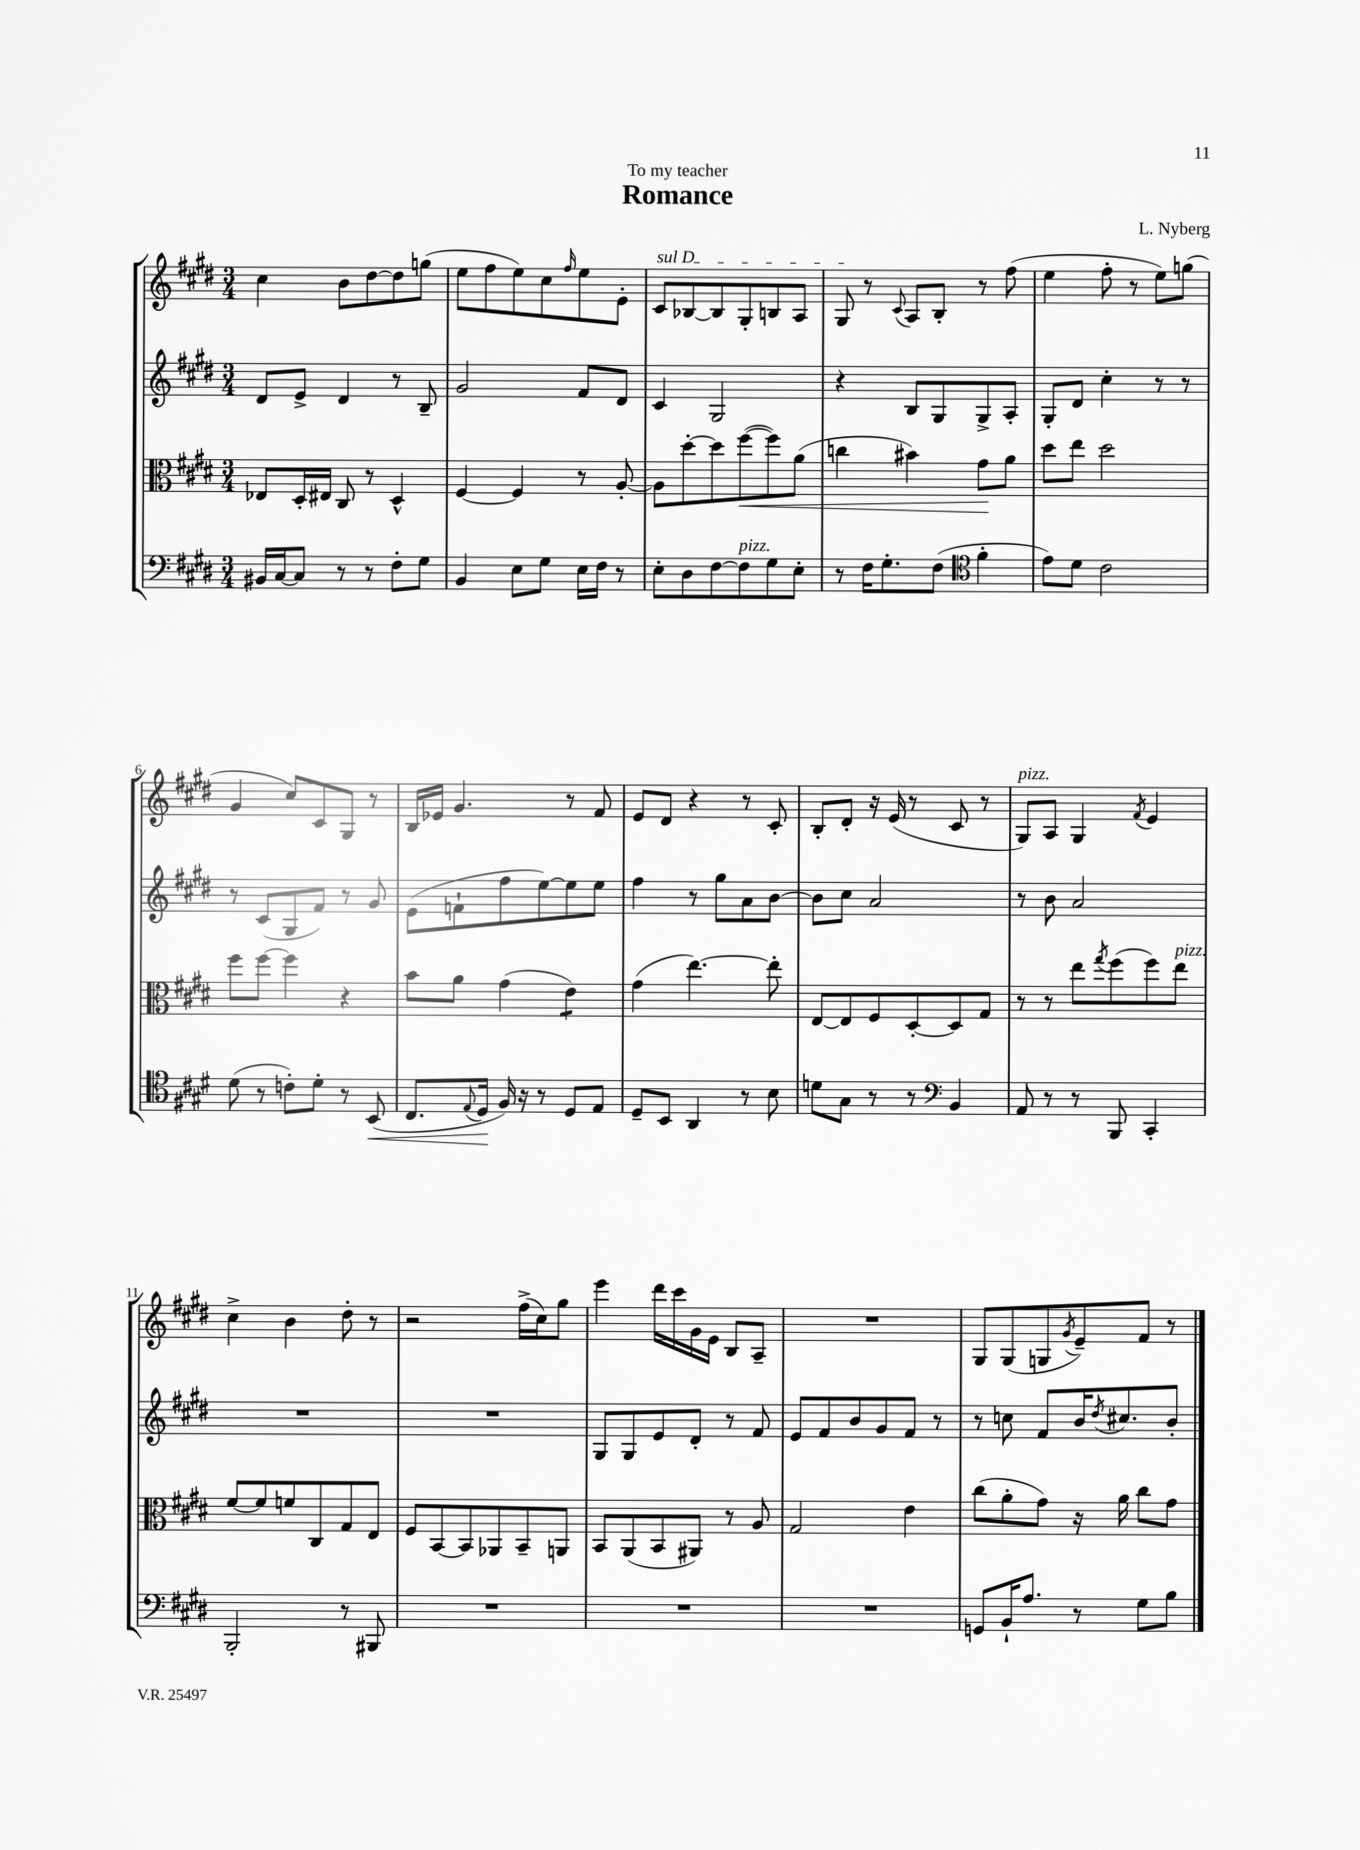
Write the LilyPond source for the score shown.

\header { title = "Romance" composer = "L. Nyberg" dedication = "To my teacher" }
<<
\new StaffGroup <<
\new Staff = "s0" {
    \clef treble \key e \major \numericTimeSignature \time 3/4
    cis''4 b'8 dis''8~ dis''8 g''8( |
    e''8 fis''8 e''8) cis''8 \grace { fis''16 } e''8 e'8-. |
    \once \override TextSpanner.bound-details.left.text = \markup { \italic "sul D" } cis'8\startTextSpan bes8~ bes8 gis8-. b8 a8 |
    gis8\stopTextSpan r8 \appoggiatura { cis'8 } a8 b8-. r8 fis''8( |
    e''4 fis''8-. r8 e''8) g''8( |
    gis'4 cis''8) cis'8 gis8 r8 |
    b16 ees'16 gis'4. r8 fis'8 |
    e'8 dis'8 r4 r8 cis'8-. |
    b8-. dis'8-. r16 e'16( r8 cis'8 r8 |
    gis8^\markup { \italic "pizz." }) a8 gis4 \acciaccatura { fis'8 } e'4 |
    cis''4-> b'4 dis''8-. r8 |
    r2 fis''16->( cis''16) gis''8 |
    e'''4 dis'''16 cis'''16 gis'16 e'16 b8 a8-- |
    R2. |
    gis8 gis8( g8 \acciaccatura { gis'8 } e'8--) fis'8 r8 \bar "|." |
}
\new Staff = "s1" {
    \clef treble \key e \major \numericTimeSignature \time 3/4
    dis'8 e'8-> dis'4 r8 b8-- |
    gis'2 fis'8 dis'8 |
    cis'4 gis2 |
    r4 b8 gis8 gis8-> a8-. |
    gis8-. dis'8 cis''4-. r8 r8 |
    r8 cis'8( gis8 fis'8) r8 gis'8 |
    e'8( f'8-! fis''8 e''8~) e''8 e''8 |
    fis''4 r8 gis''8 a'8 b'8~ |
    b'8 cis''8 a'2 |
    r8 b'8 a'2 |
    R2. |
    R2. |
    gis8 gis8 e'8 dis'8-. r8 fis'8 |
    e'8 fis'8 b'8 gis'8 fis'8 r8 |
    r8 c''8 fis'8 b'16 \acciaccatura { dis''8 } cis''8. b'8-. \bar "|." |
}
\new Staff = "s2" {
    \clef alto \key e \major \numericTimeSignature \time 3/4
    ees8 dis16-. eis16 cis8 r8 dis4-^ |
    fis4~ fis4 r8 a8~-. |
    a8 dis''8~-. dis''8 fis''8~\<( fis''8) a'8( |
    c''4 bis'4) gis'8\! a'8 |
    dis''8 e''8 dis''2 |
    fis''8 fis''8~ fis''4 r4 |
    b'8 a'8 gis'4( e'4:8) |
    gis'4( e''4.~) e''8-. |
    e8~ e8 fis8 dis8~-. dis8 gis8 |
    r8 r8 e''8 \acciaccatura { gis''8 } fis''8( fis''8) e''8^\markup { \italic "pizz." } |
    fis'8~ fis'8 f'8 cis8 gis8 e8 |
    fis8 b,8~ b,8 aes,8 b,8-- a,8 |
    b,8 a,8( b,8 ais,8) r8 a8 |
    gis2 e'4 |
    cis''8( a'8-. gis'8) r16 a'16 cis''8 gis'8 \bar "|." |
}
\new Staff = "s3" {
    \clef bass \key e \major \numericTimeSignature \time 3/4
    bis,16 cis16~ cis8 r8 r8 fis8-. gis8 |
    b,4 e8 gis8 e16 fis16 r8 |
    e8-. dis8 fis8~ fis8^\markup { \italic "pizz." } gis8 e8-. |
    r8 fis16 gis8.-. fis8( \clef tenor fis'4-. |
    e'8) dis'8 cis'2 |
    dis'8( r8 c'8-.) dis'8-. r8 b,8\<( |
    cis8. \appoggiatura { e8 } dis16\! fis16) r16 r8 dis8 e8 |
    dis8-- b,8 a,4 r8 b8 |
    d'8 gis8 r8 r8 \clef bass b,4 |
    a,8 r8 r8 b,,8 cis,4-. |
    b,,2-. r8 bis,,8 |
    R2. |
    R2. |
    R2. |
    g,8 b,16-! a8. r8 gis8 b8 \bar "|." |
}
>>
>>
